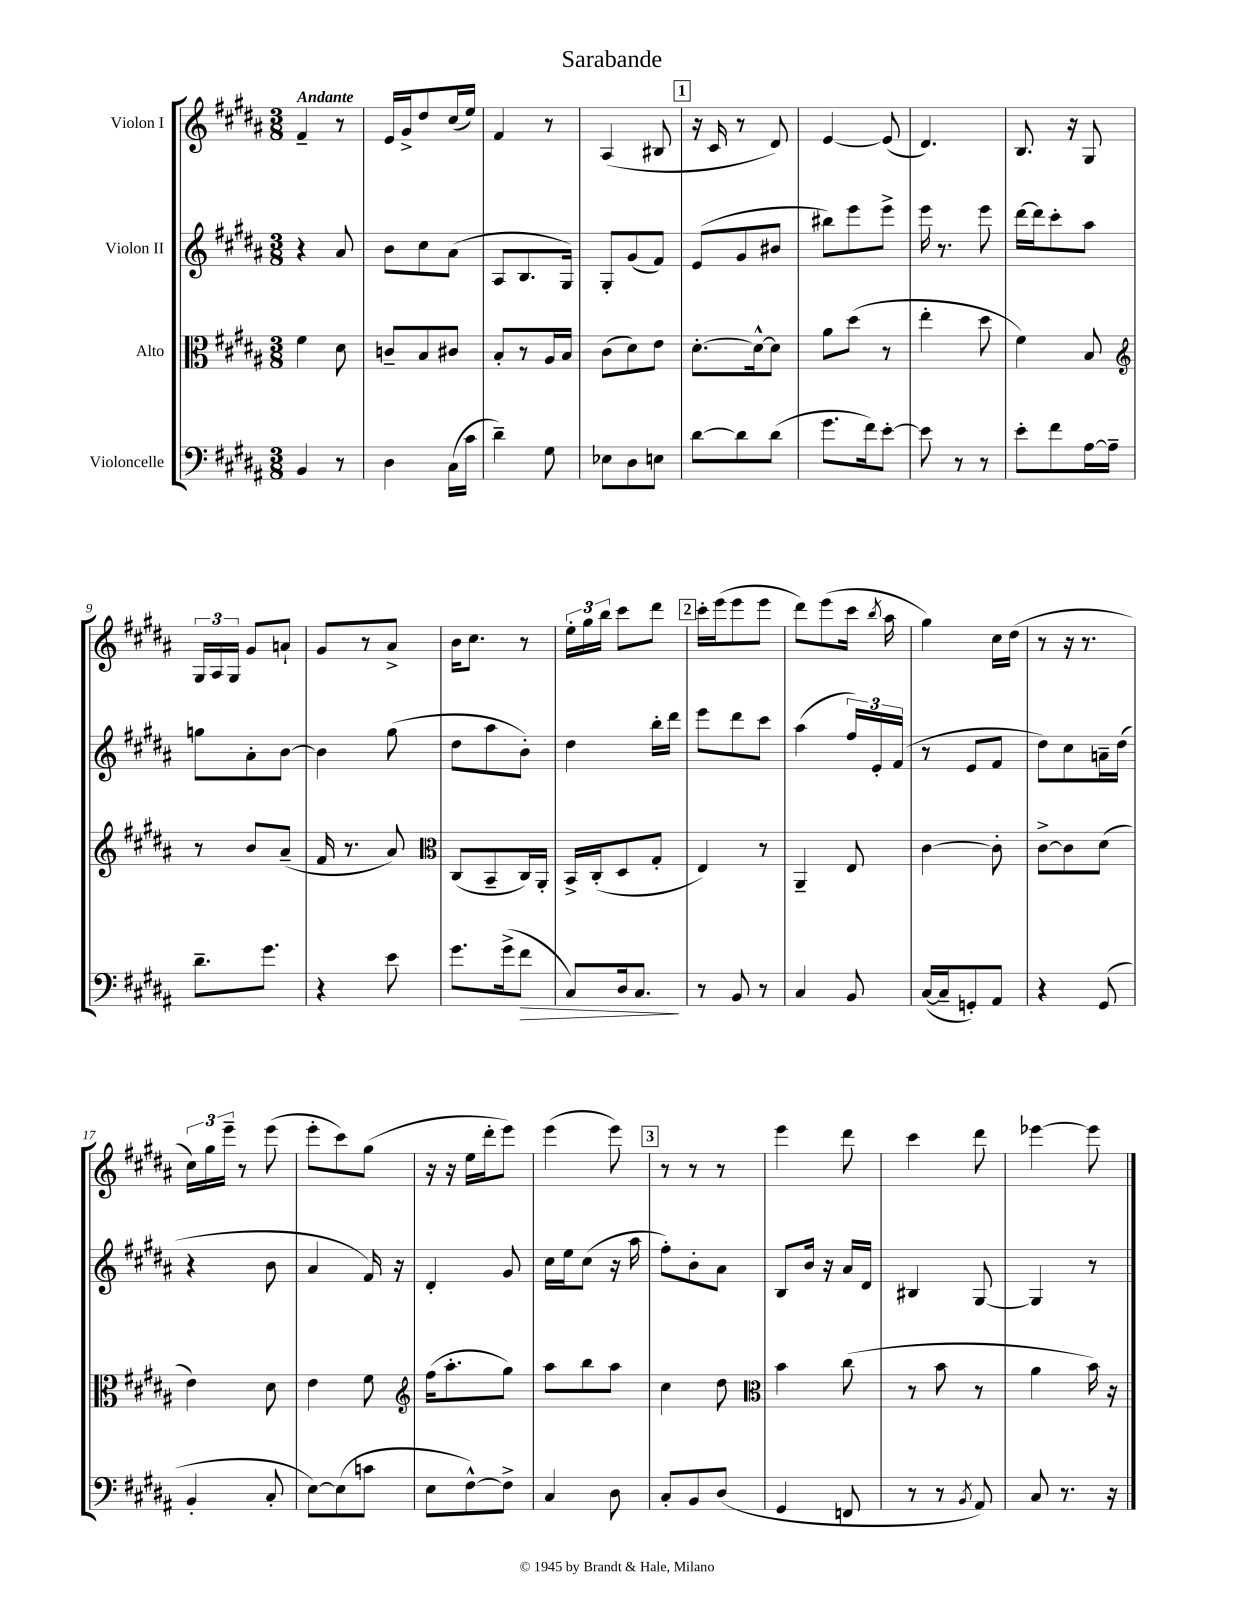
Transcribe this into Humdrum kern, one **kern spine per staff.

**kern	**dynam	**kern	**kern	**kern
*part4	*part4	*part3	*part2	*part1
*staff4	*staff4	*staff3	*staff2	*staff1
*I"Violoncelle	*	*I"Alto	*I"Violon II	*I"Violon I
*clefF4	*	*clefC3	*clefG2	*clefG2
*k[f#c#g#d#a#]	*	*k[f#c#g#d#a#]	*k[f#c#g#d#a#]	*k[f#c#g#d#a#]
*M3/8	*	*M3/8	*M3/8	*M3/8
=1	=1	=1	=1	=1
!	!	!	!	!LO:TX:a:B:t=Andante
4BB/	.	4f#\	4r	4f#~/
8r	.	8d#\	8a#/	8r
=2	=2	=2	=2	=2
4D#\	.	8cn~/L	8b\L	16e/LL
.	.	.	.	16g#^/J
.	.	8B/	8cc#\	8dd#/
(16C#\LL	.	8c#X/J	(8a#\J	(16cc#/L
16c#\JJ	.	.	.	16ee/JJ)
=3	=3	=3	=3	=3
4d#~\)	.	8B'/L	8A#/L	4f#/
.	.	8r	8.B/	.
8G#\	.	16A#/L	.	8r
.	.	16B/JJ	16G#/Jk)	.
=4	=4	=4	=4	=4
8E-X\L	.	(8c#\L	8G#'/L	(4A#/
8D#\	.	8d#\)	(8g#/	.
8En\J	.	8e\J	8f#/J)	8B#X/
!!LO:REH:place=s1:t=1
=5	=5	=5	=5	=5
[8d#\L	.	[8.d#'\L	(8e/L	16r
.	.	.	.	16c#/
8d#\]	.	.	8g#/	8r
.	.	16d#^^\k_	.	.
(8d#\J	.	8d#\J]	8b#X/J	8d#/)
=6	=6	=6	=6	=6
8.g#\L	.	8a#\L	8bb#X\L)	[4e/
.	.	(8dd#\J	8eee\	.
16f#\k)	.	.	.	.
[8e'\J	.	8r	8eee^\J	(8e/]
=7	=7	=7	=7	=7
8e\]	.	4ee'\	16eee\	4.d#/)
.	.	.	8.r	.
8r	.	.	.	.
8r	.	8dd#\	8eee\	.
=8	=8	=8	=8	=8
8e'\L	.	4f#\)	[16ddd#\LL	8.B/
.	.	.	16ddd#\J]	.
8f#\	.	.	8ccc#'\	.
.	.	.	.	16r
[16A#\L	.	8B/	8aa#\J	8G#/
16A#~\JJ]	.	.	.	.
!!LO:LB:g=z
=9	=9	=9	=9	=9
*	*	*clefG2	*	*
8.d#~\L	.	8r	8ggn\L	24G#/LL
.	.	.	.	24A#/
.	.	.	.	24G#/JJ
.	.	8b/L	8a#'\	8g#/L
8.g#\J	.	.	.	.
.	.	(8a#~/J	[8b\J	8an`/J
=10	=10	=10	=10	=10
4r	.	16f#/	4b\]	8g#/L
.	.	8.r	.	.
.	.	.	.	8r
8e\	.	8a#/)	(8gg#\	8a#^/J
=11	=11	=11	=11	=11
*	*	*clefC3	*	*
8.g#\L	.	(8C#/L	8dd#\L	16b\KL
.	.	.	.	8.cc#\J
.	.	8BB~/	8aa#\	.
(16g#^\k	.	.	.	.
!	!LO:HP:b	!	!	!
8f#\J	>	16C#/L)	8b'\J)	8r
.	.	16AA#'/JJ	.	.
=12	=12	=12	=12	=12
8C#/L)	.	16BB^/LL	4dd#\	24ee'\LL
.	.	.	.	24gg#\
.	.	(16C#'/J	.	.
.	.	.	.	24bb\JJ
16D#/k	.	8D#/	.	8ccc#\L
8.C#/J	.	.	.	.
.	.	8G#'/J	16bb'\LL	8ddd#\J
.	.	.	16ddd#\JJ	.
.	]	.	.	.
!!LO:REH:place=s1:t=2
=13	=13	=13	=13	=13
8r	.	4E/)	8eee\L	16ccc#'\LL
.	.	.	.	(16eee\J
8BB/	.	.	8ddd#\	8eee\
8r	.	8r	8ccc#\J	8eee\J
=14	=14	=14	=14	=14
4C#/	.	4AA#~/	(4aa#\	8ddd#\L)
.	.	.	.	(8eee\
8BB/	.	8E/	24ff#/LL)	16ccc#\Jk
.	.	.	24e'/	.
.	.	.	.	8qbb/
.	.	.	.	16aa#\
.	.	.	(24f#/JJ	.
=15	=15	=15	=15	=15
([16C#/LL	.	[4c#\	8r	4gg#\)
16C#~/J]	.	.	.	.
8GGn'/)	.	.	8e/L	.
8AA#/J	.	8c#'\]	8f#/J	16cc#\LL
.	.	.	.	(16dd#\JJ
=16	=16	=16	=16	=16
4r	.	[8c#^\L	8dd#\L)	8r
.	.	8c#\]	8cc#\	16r
.	.	.	.	8.r
(8GG#/	.	(8d#\J	16an~\L	.
.	.	.	(16dd#\JJ	.
!!LO:LB:g=z
=17	=17	=17	=17	=17
4BB'/	.	4e\)	4r	24cc#\LL)
.	.	.	.	24gg#\
.	.	.	.	24eee~\JJ
.	.	.	.	8r
8C#'/	.	8d#\	8b\	(8eee\
=18	=18	=18	=18	=18
[8E\L)	.	4e\	4a#/	8eee'\L
(8E\]	.	.	.	8ccc#\)
8cn\J	.	8f#\	16f#/)	(8gg#\J
.	.	.	16r	.
=19	=19	=19	=19	=19
*	*	*clefG2	*	*
8E\L	.	(16ff#\KL	4d#'/	16r
.	.	8.aa#'\	.	16r
[8F#^^\)	.	.	.	16ee\LL
.	.	.	.	16ddd#'\J
8F#^\J]	.	8gg#\J)	8g#/	8eee\J)
=20	=20	=20	=20	=20
4C#/	.	8aa#\L	16cc#\LL	(4eee\
.	.	.	16ee\J	.
.	.	8bb\	(8cc#\J	.
8D#\	.	8aa#\J	16r	8eee\)
.	.	.	16aa#\	.
!!LO:REH:place=s1:t=3
=21	=21	=21	=21	=21
8C#'/L	.	4cc#\	8ff#'\L)	8r
8BB/	.	.	8b'\	8r
(8D#/J	.	8dd#\	8a#\J	8r
=22	=22	=22	=22	=22
*	*	*clefC3	*	*
4GG#/	.	4b\	8B/L	4eee\
.	.	.	16b/Jk	.
.	.	.	16r	.
8FFn/	.	(8cc#\	16a#/LL	8ddd#\
.	.	.	16d#/JJ	.
=23	=23	=23	=23	=23
8r	.	8r	4B#X/	4ccc#\
8r	.	8b\	.	.
8qBB/	.	.	.	.
8AA#/)	.	8r	[8G#/	8ddd#\
=24	=24	=24	=24	=24
8C#/	.	4a#\	4G#/]	[4eee-X\
8.r	.	.	.	.
.	.	16b\)	8r	8eee-\]
16r	.	16r	.	.
==	==	==	==	==
*-	*-	*-	*-	*-
